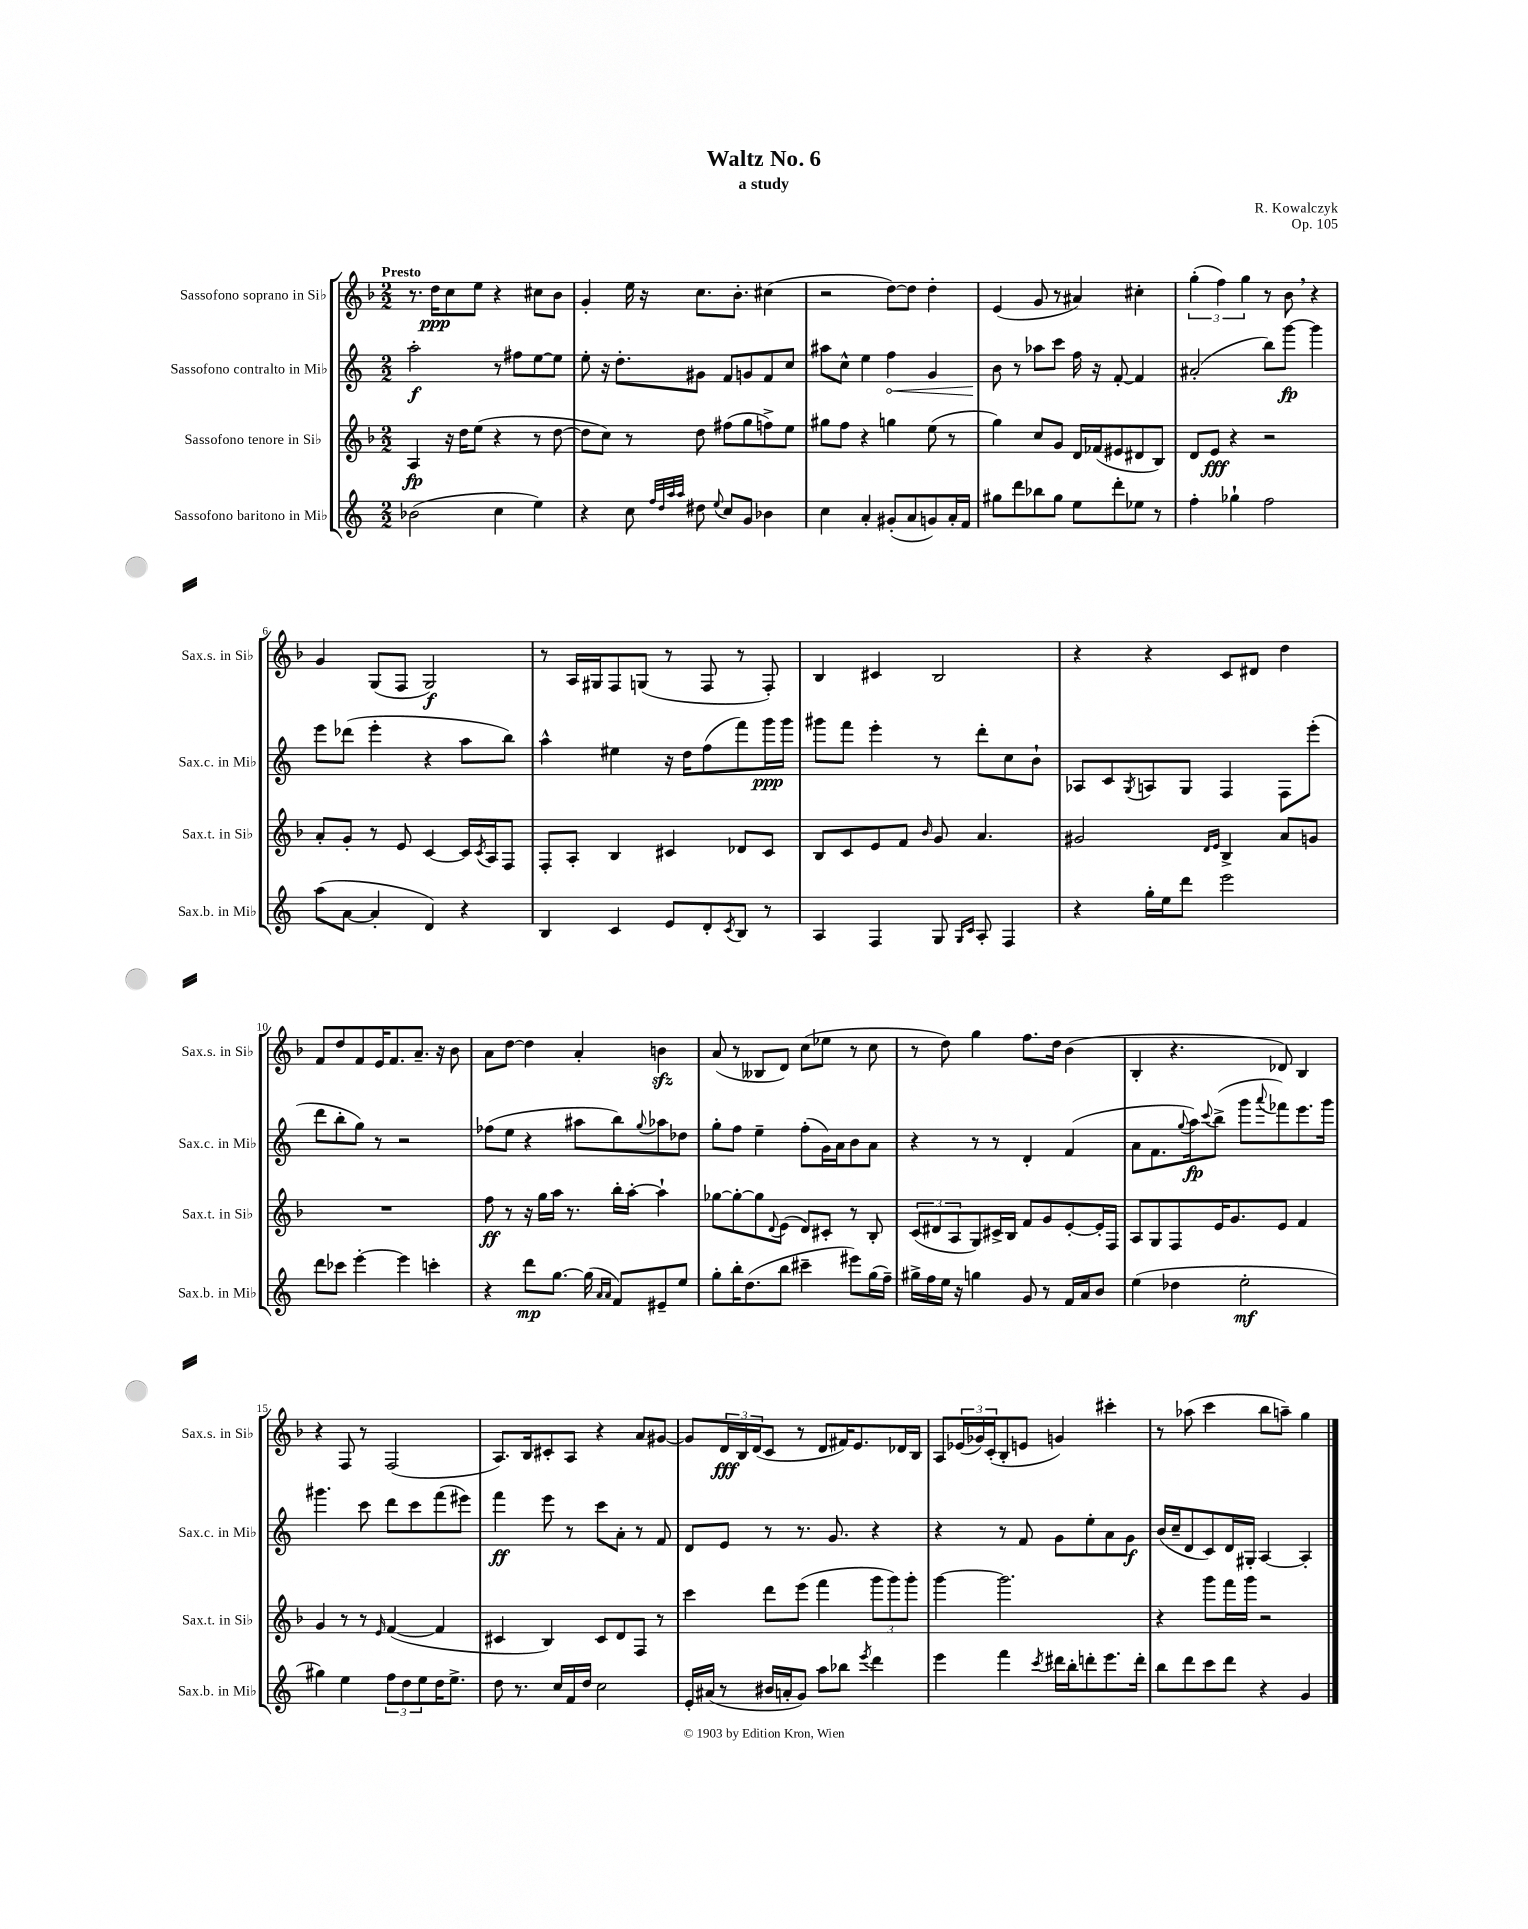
\header { title = "Waltz No. 6" composer = "R. Kowalczyk" subtitle = "a study" opus = "Op. 105" }
<<
\new StaffGroup <<
\new Staff = "s0" \with { instrumentName = "Sassofono soprano in Sib" shortInstrumentName = "Sax.s. in Sib" } {
    \clef treble \key f \major \numericTimeSignature \time 2/2 \tempo "Presto"
    r8. d''16\ppp c''8 e''8 r4 cis''8 bes'8 |
    g'4-. e''16 r16 c''8. bes'8.-. cis''4( |
    r2 d''8~) d''8 d''4-. |
    e'4( g'8 r8 ais'4) cis''4-. |
    \tuplet 3/2 { g''4-.( f''4) g''4 } r8 bes'8 \breathe r4 |
    g'4 g8( f8 g2\f) |
    r8 a16 gis16 f8 g8( r8 f8 r8 f8-.) |
    bes4 cis'4 bes2 |
    r4 r4 c'8 dis'8 d''4 |
    f'8 d''8 f'8 e'16 f'8. a'8.-- r16 bes'8 |
    a'8 d''8~ d''4 a'4-. b'4\sfz |
    a'8( r8 beses8 d'8) c''8( ees''8 r8 c''8 |
    r8 d''8) g''4 f''8. d''16 bes'4( |
    bes4-. r4. des'8) bes4 |
    r4 f8 r8 f2( |
    a8.) bes16 cis'8-. a8 r4 a'8 gis'8~ |
    gis'8 \tuplet 3/2 { d'16\fff bes16 d'16( } c'8 r8 d'8 fis'16) e'8. des'16 bes16 |
    a8 \tuplet 3/2 { ees'16( ges'16) c'16-.( } bes8-. e'8 g'4) cis'''4-. |
    r8 aes''8( c'''4 bes''8 a''8--) g''4 \bar "|." |
}
\new Staff = "s1" \with { instrumentName = "Sassofono contralto in Mib" shortInstrumentName = "Sax.c. in Mib" } {
    \clef treble \key c \major \numericTimeSignature \time 2/2
    a''2-.\f r8 fis''8 e''8~ e''8 |
    e''8-. r16 d''8.-. gis'8 f'8 g'8 f'8 c''8 |
    ais''8 c''8-^ e''4 \once \override Hairpin.circled-tip = ##t f''4\< g'4 |
    b'8\! r8 aes''8 c'''8 f''16 r16 f'8~-. f'4 |
    ais'2-.( b''8) g'''8~\fp g'''4 |
    e'''8 des'''8( e'''4-. r4 a''8 b''8) |
    a''4-^ eis''4 r16 d''16 f''8( f'''8) g'''16\ppp g'''16 |
    gis'''8 f'''8 e'''4-. r8 d'''8-. c''8 b'8-! |
    aes8 c'8 \acciaccatura { g8 } a8 g8 f4 f8 e'''8-.( |
    d'''8 b''8-. g''8) r8 r2 |
    fes''8( e''8 r4 ais''8 b''8) \appoggiatura { g''8 } aes''8 des''8 |
    g''8-. f''8 e''4-- f''8-.( g'16) a'16 b'8 a'8 |
    r4 r8 r8 d'4-. f'4( |
    a'8 f'8. \appoggiatura { g''8 } a''16\fp) \appoggiatura { c'''8 } b''8->( g'''8 \appoggiatura { a'''8 } fes'''8) e'''8. g'''16 |
    gis'''4. c'''8 d'''8 c'''8 f'''8( eis'''8) |
    f'''4\ff e'''8 r8 c'''8 a'8-. r8 f'8 |
    d'8 e'8 r8 r8. g'8. r4 |
    r4 r8 f'8 g'8 e''8-. a'8 g'8\f |
    b'16( c''16-- d'8 c'8) d'16 gis16-. a4~ a4-. \bar "|." |
}
\new Staff = "s2" \with { instrumentName = "Sassofono tenore in Sib" shortInstrumentName = "Sax.t. in Sib" } {
    \clef treble \key f \major \numericTimeSignature \time 2/2
    a4\fp r16 d''16 e''8( r4 r8 d''8~ |
    d''8 c''8) r8 d''8 fis''8( g''8 f''8->) e''8 |
    gis''8 f''8 r4 g''4 e''8( r8 |
    g''4) c''8 g'8 d'16 fes'16( eis'8 dis'8 bes8) |
    d'8 e'8\fff r4 r2 |
    a'8-. g'8-. r8 e'8 c'4~ c'16 \acciaccatura { c'8 } a16 f8 |
    f8-. a8-. bes4 cis'4 des'8 cis'8 |
    bes8 c'8 e'8 f'8 \grace { bes'16 } g'8 a'4. |
    gis'2 \grace { d'16 e'16 } bes4-> a'8 g'8 |
    R1 |
    f''8\ff r8 r16 g''16 a''16 r8. bes''16-. a''16~-. a''4-! |
    ges''8~ ges''8~-. ges''8 \appoggiatura { d'8 } e'8( d'8) cis'8-. r8 bes8-. |
    \tuplet 3/2 { c'8( dis'8 a8 } g8) cis'16-> bes16 f'8 g'8 e'8~-. e'16-. f16 |
    a8 g8 f8 e'16 g'8. e'8 f'4 |
    g'4 r8 r8 \grace { e'16 } f'4~( f'4 |
    cis'4 bes4) cis'8 d'8 f8 r8 |
    c'''4 d'''8 e'''8( f'''4 \tuplet 3/2 { g'''8 g'''8) g'''8-. } |
    g'''4~ g'''2. |
    r4 g'''8 f'''16 g'''16 r2 \bar "|." |
}
\new Staff = "s3" \with { instrumentName = "Sassofono baritono in Mib" shortInstrumentName = "Sax.b. in Mib" } {
    \clef treble \key c \major \numericTimeSignature \time 2/2
    bes'2( c''4 e''4) |
    r4 c''8 \grace { f''32 d''32 a''32 a''32 } dis''8 \appoggiatura { e''8 } c''8 g'8 bes'4 |
    c''4 a'4-. gis'8-.( a'8 g'8) a'16-. f'16 |
    gis''8 d'''8 bes''8 gis''8 e''8 d'''8-. ees''8 r8 |
    f''4-. ges''4-! f''2 |
    a''8( a'8~ a'4-. d'4) r4 |
    b4 c'4 e'8 d'8-. \acciaccatura { c'8 } b8 r8 |
    a4 f4 g8 \grace { g16 c'16 } a8-. f4 |
    r4 g''16-. e''16 d'''8 e'''2 |
    d'''8 ces'''8 e'''4~-. e'''4 c'''4-. |
    r4 d'''8\mp g''8.~ g''16( \grace { a'16 a'16 } f'8) eis'8-- e''8 |
    g''8-. b''16-. d''8.( b''8 cis'''4-- eis'''8) g''16( f''16--) |
    gis''16-> f''16 e''16 r16 g''4 g'8 r8 f'16 a'16 b'8 |
    e''4( des''4 e''2-.\mf |
    gis''4) e''4 \tuplet 3/2 { f''8 d''8 e''8 } d''16 e''8.-> |
    d''8 r8. c''16 f'16 d''16 c''2 |
    e'16-. ais'16( r8 bis'16 a'16-. g'8) a''8 bes''8 \acciaccatura { e'''8 } d'''4 |
    e'''4 f'''4 \acciaccatura { c'''8 } dis'''16 b''16-. d'''8-. e'''8. d'''16-. |
    b''8 d'''8 c'''8 d'''8 r4 g'4 \bar "|." |
}
>>
>>
